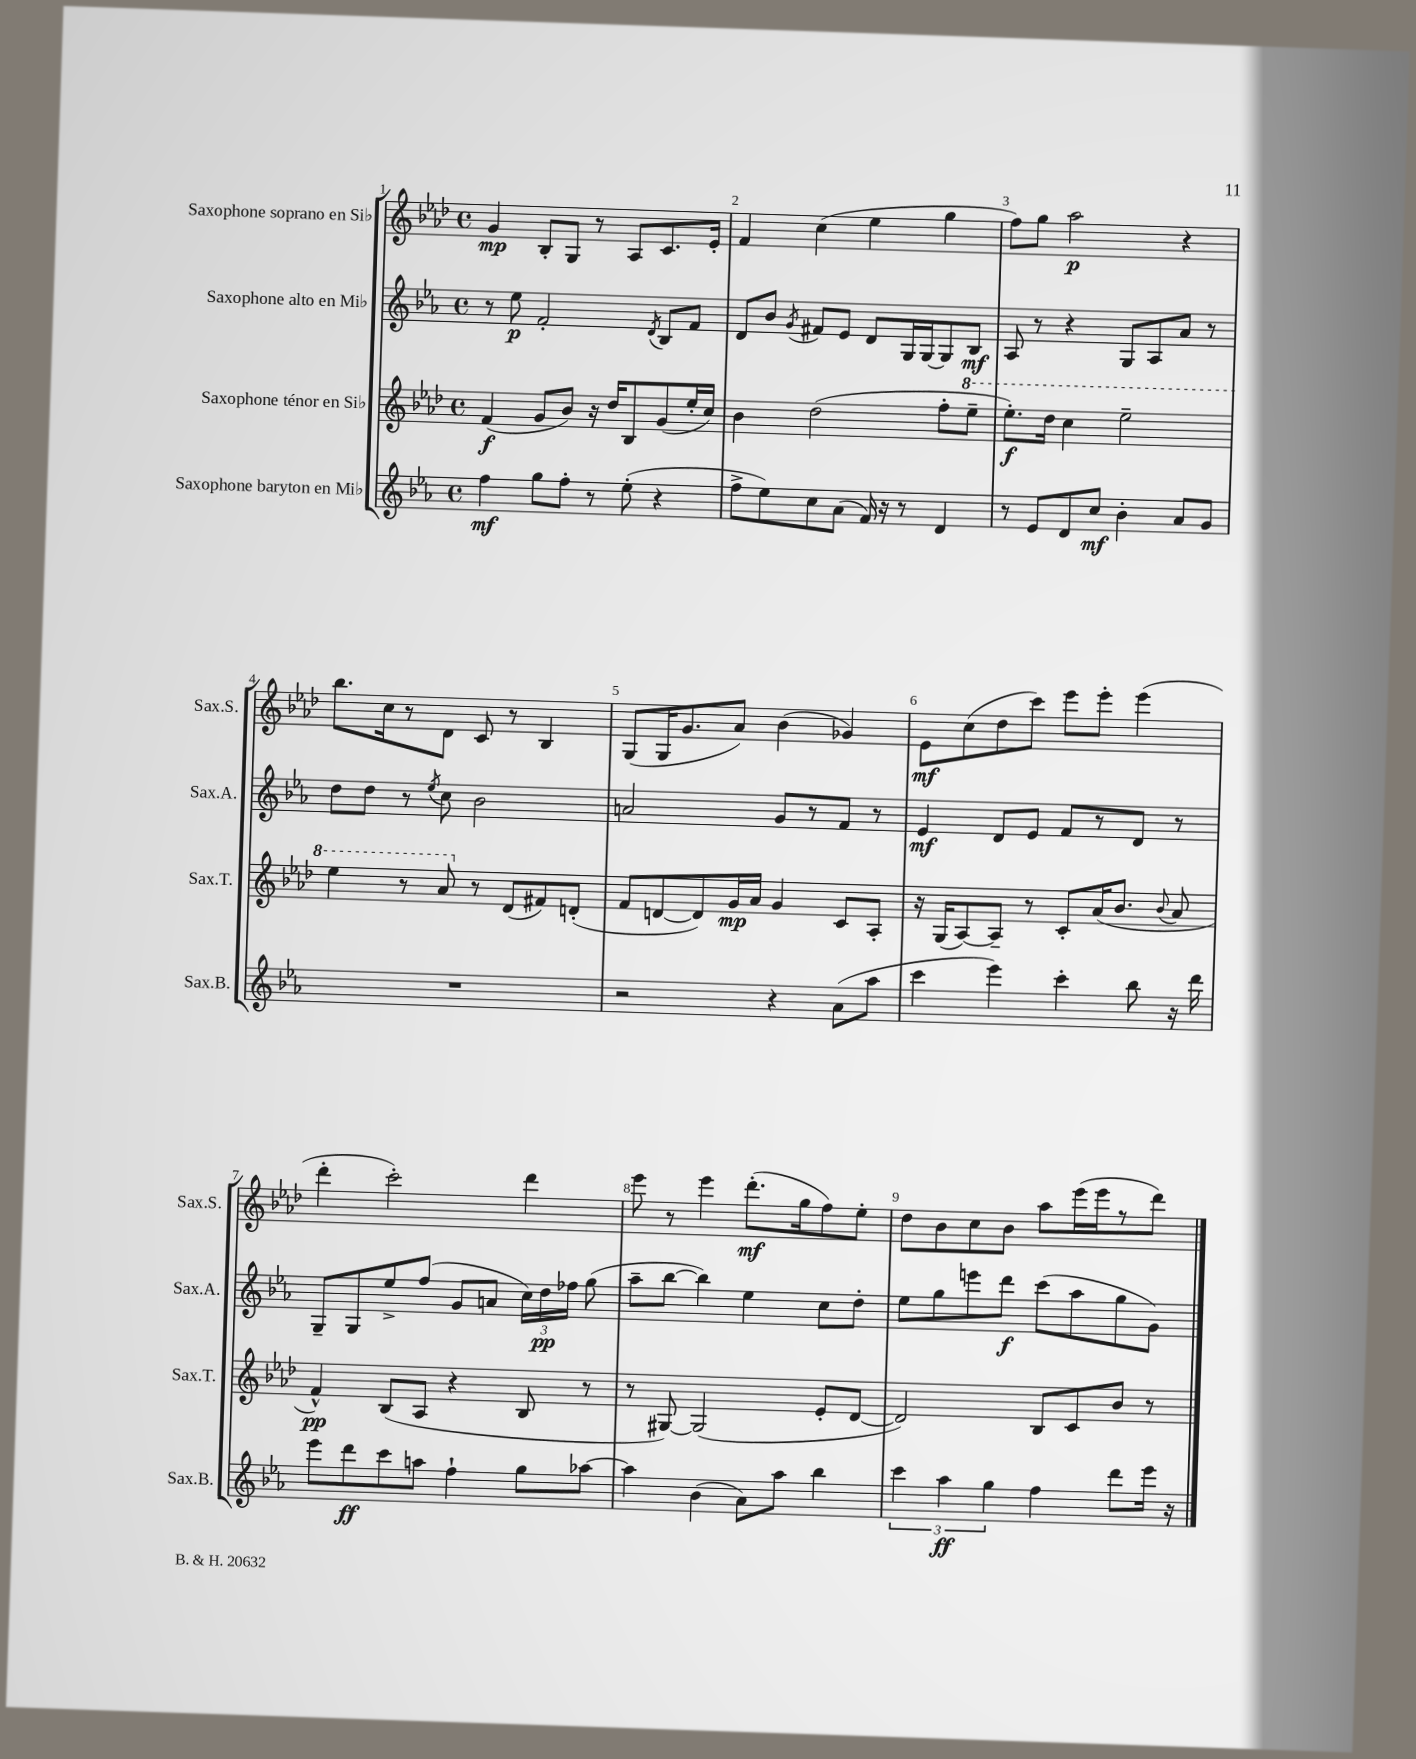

**kern	**dynam	**kern	**dynam	**kern	**dynam	**kern	**dynam
*part4	*part4	*part3	*part3	*part2	*part2	*part1	*part1
*staff4	*staff4	*staff3	*staff3	*staff2	*staff2	*staff1	*staff1
*I"Saxophone baryton en Mi♭	*	*I"Saxophone ténor en Si♭	*	*I"Saxophone alto en Mi♭	*	*I"Saxophone soprano en Si♭	*
*I'Sax.B.	*	*I'Sax.T.	*	*I'Sax.A.	*	*I'Sax.S.	*
*clefG2	*	*clefG2	*	*clefG2	*	*clefG2	*
*k[b-e-a-]	*	*k[b-e-a-d-]	*	*k[b-e-a-]	*	*k[b-e-a-d-]	*
*M4/4	*	*M4/4	*	*M4/4	*	*M4/4	*
*met(c)	*	*met(c)	*	*met(c)	*	*met(c)	*
=1	=1	=1	=1	=1	=1	=1	=1
4ff\	mf	(4f/	f	8r	.	4g/	mp
.	.	.	.	8ee-\	p	.	.
8gg\L	.	8g/L	.	2f'/	.	8B-'/L	.
8ff'\J	.	8b-/J)	.	.	.	8G/J	.
8r	.	16r	.	.	.	8r	.
.	.	16dd-/KL	.	.	.	.	.
(8ee-'\	.	8B-/	.	.	.	8A-/L	.
.	.	.	.	8qd/	.	.	.
4r	.	(8g/	.	8B-/L	.	8.c/	.
.	.	16ee-'/L	.	8f/J	.	.	.
.	.	16cc/JJ)	.	.	.	16e-'/Jk	.
=2	=2	=2	=2	=2	=2	=2	=2
8ff^\L	.	4b-\	.	8d/L	.	4f/	.
8ee-\)	.	.	.	8b-/J	.	.	.
.	.	.	.	8qg/	.	.	.
8cc\	.	(2dd-\	.	8f#X/L	.	(4cc\	.
(8a-\J	.	.	.	8e-/J	.	.	.
16f/)	.	.	.	8d/L	.	4ee-\	.
16r	.	.	.	.	.	.	.
8r	.	.	.	16G/L	.	.	.
.	.	.	.	[16G/J	.	.	.
4d/	.	8ff'\L	.	8G/]	.	4gg\	.
*	*	*8va	*	*	*	*	*
.	.	8eee-~\J	.	8B-/J	mf	.	.
=3	=3	=3	=3	=3	=3	=3	=3
8r	.	8.eee-'\L)	f	8A-/	.	8ff\L)	.
8e-/L	.	.	.	8r	.	8gg\J	.
.	.	16ddd-\Jk	.	.	.	.	.
8d/	.	4ccc\	.	4r	.	2aa-\	p
8cc/J	mf	.	.	.	.	.	.
4b-'\	.	2eee-~\	.	8G/L	.	.	.
.	.	.	.	8A-/	.	.	.
8a-/L	.	.	.	8a-/J	.	4r	.
8g/J	.	.	.	8r	.	.	.
!!LO:LB:g=z
=4	=4	=4	=4	=4	=4	=4	=4
1r	.	4eee-\	.	8dd\L	.	8.bb-\L	.
.	.	.	.	8dd\J	.	.	.
.	.	.	.	.	.	16cc\k	.
.	.	8r	.	8r	.	8r	.
.	.	.	.	8qee-/	.	.	.
.	.	8aa-/	.	8cc\	.	8d-\J	.
*	*	*X8va	*	*	*	*	*
.	.	8r	.	2b-\	.	8c/	.
.	.	(8d-/L	.	.	.	8r	.
.	.	8f#X/)	.	.	.	4B-/	.
.	.	(8dn'/J	.	.	.	.	.
=5	=5	=5	=5	=5	=5	=5	=5
2r	.	8f/L	.	2an/	.	(8G/L	.
.	.	[8dn/	.	.	.	16G/K	.
.	.	.	.	.	.	8.g/	.
.	.	8d/])	.	.	.	.	.
.	.	16g/L	mp	.	.	8a-/J)	.
.	.	16a-/JJ	.	.	.	.	.
4r	.	4g/	.	8g/L	.	(4b-\	.
.	.	.	.	8r	.	.	.
(8a-\L	.	8c/L	.	8f/J	.	4g-X/)	.
8aa-\J	.	8A-'/J	.	8r	.	.	.
=6	=6	=6	=6	=6	=6	=6	=6
4ccc\	.	16r	.	4e-/	mf	8e-\L	mf
.	.	(16G/KL	.	.	.	.	.
.	.	[8A-/)	.	.	.	(8cc\	.
4eee-\)	.	8A-~/J]	.	8d/L	.	8dd-\	.
.	.	8r	.	8e-/J	.	8ccc\J)	.
4ccc'\	.	8c'/L	.	8f/L	.	8eee-\L	.
.	.	(16a-/K	.	8r	.	8eee-'\J	.
.	.	8.b-/J	.	.	.	.	.
8bb-\	.	.	.	8d/J	.	(4eee-\	.
.	.	8qqb-/	.	.	.	.	.
16r	.	8a-/	.	8r	.	.	.
16ddd\	.	.	.	.	.	.	.
!!LO:LB:g=z
=7	=7	=7	=7	=7	=7	=7	=7
8eee-\L	.	4f^^/)	pp	8G~/L	.	4ddd-'\	.
8ddd\	ff	.	.	8G/	.	.	.
8ccc\	.	(8B-/L	.	8ee-^/	.	2ccc'\)	.
8aan\J	.	8A-/J	.	(8ff/J	.	.	.
4ff`\	.	4r	.	8g/L	.	.	.
.	.	.	.	8an/J	.	.	.
8gg\L	.	8B-/	.	24cc\LL)	.	4ddd-\	.
.	.	.	.	24dd\	pp	.	.
.	.	.	.	24ff-X\JJ	.	.	.
[8aa-X\J	.	8r	.	(8gg\	.	.	.
=8	=8	=8	=8	=8	=8	=8	=8
4aa-\]	.	8r	.	8aa-~\L	.	8eee-\	.
.	.	[8G#X/)	.	[8bb-\J	.	8r	.
(4b-\	.	(2G#/]	.	4bb-\])	.	4eee-\	.
8a-\L)	.	.	.	4ee-\	.	(8.ddd-'\L	mf
8aa-\J	.	.	.	.	.	.	.
.	.	.	.	.	.	16gg\k	.
4bb-\	.	8e-'/L	.	8cc\L	.	8ff\)	.
.	.	[8d-/J	.	8dd'\J	.	8ee-'\J	.
=9	=9	=9	=9	=9	=9	=9	=9
6ccc\	.	2d-/])	.	8ee-\L	.	8dd-\L	.
.	.	.	.	8gg\	.	8b-\	.
6aa-\	ff	.	.	.	.	.	.
.	.	.	.	8eeen\	.	8cc\	.
6gg\	.	.	.	.	.	.	.
.	.	.	.	8ddd\J	f	8b-\J	.
4ff\	.	8B-/L	.	(8ccc\L	.	8aa-\L	.
.	.	8c/	.	8aa-\	.	(16eee-\L	.
.	.	.	.	.	.	16eee-\J	.
8ddd\L	.	8b-/J	.	8gg\	.	8r	.
16eee-\Jk	.	8r	.	8g\J)	.	8ddd-\J)	.
16r	.	.	.	.	.	.	.
==	==	==	==	==	==	==	==
*-	*-	*-	*-	*-	*-	*-	*-
